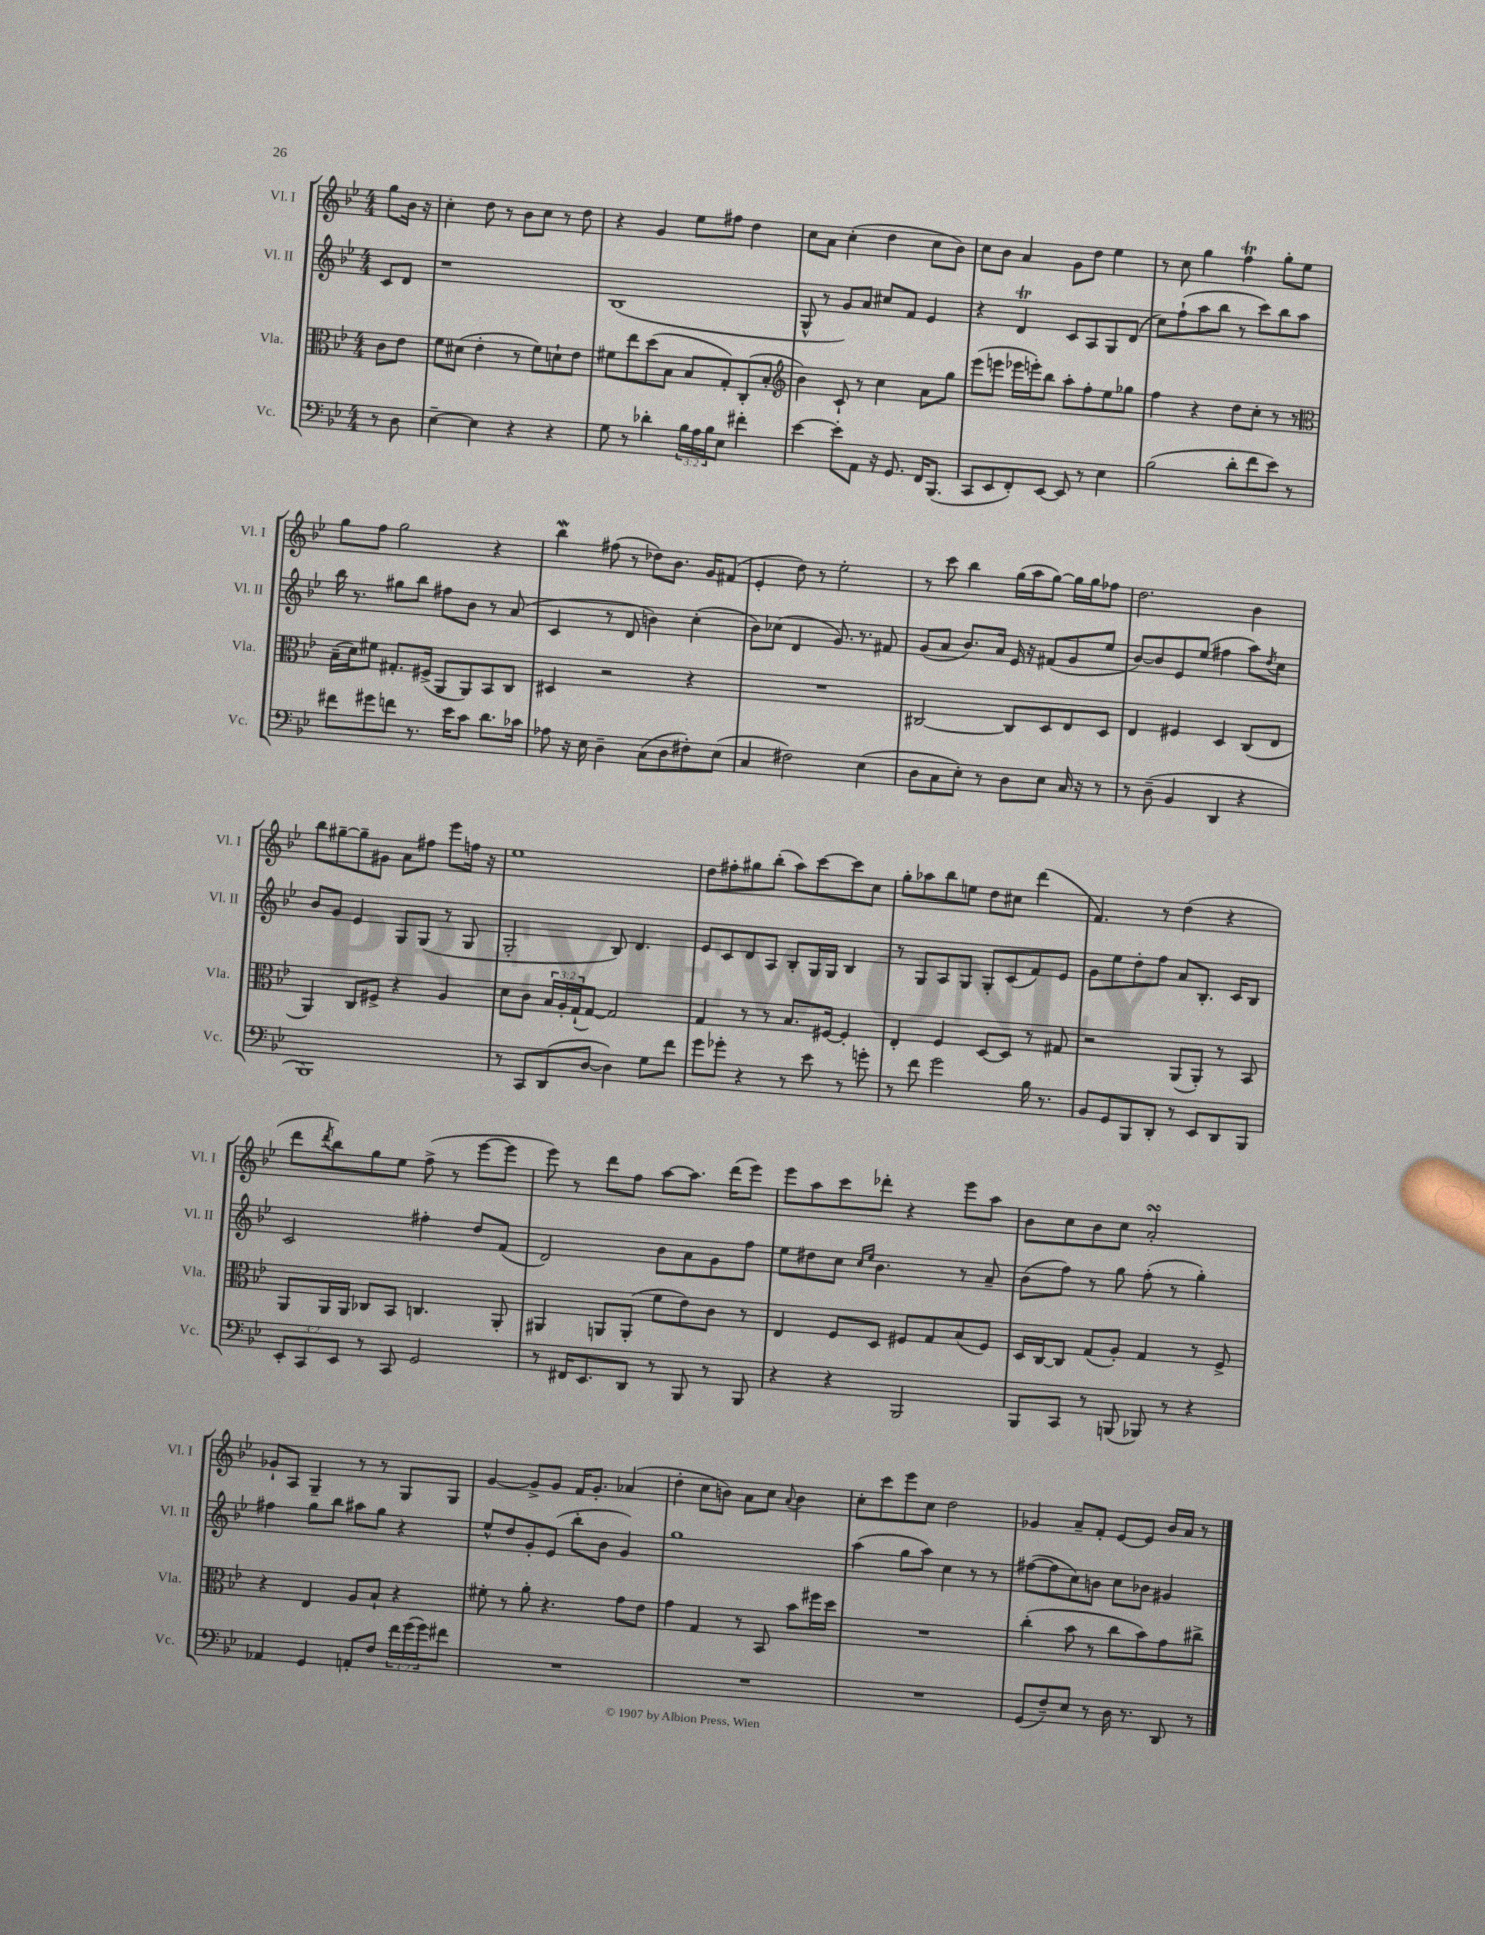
<<
\new StaffGroup <<
\new Staff = "s0" \with { instrumentName = "Vl. I" shortInstrumentName = "Vl. I" } {
    \clef treble \key bes \major \numericTimeSignature \time 4/4 \partial 4
    g''8 bes'16 r16 |
    c''4-. d''8 r8 bes'8 c''8 r8 d''8 |
    r4 g'4 ees''8 fis''8 d''4 |
    c''8 a'8 c''4-.( d''4 c''8 bes'8) |
    c''8 bes'8 a'4 g'8 d''8 ees''4 |
    r8 c''8 g''4 f''4\trill g''8-. ees''8 |
    g''8 f''8 g''2 r4 |
    bes''4\mordent fis''8( r8 des''8) bes'8. g'16 fis'8( |
    ees'4-. d''8) r8 ees''2-. |
    r8 c'''8 bes''4 g''16( a''16 g''8~) g''16 g''16 fes''8 |
    d''2. bes'4 |
    bes''8 gis''8~-- gis''8-- gis'8 a'8 fis''8 ees'''8 f''16 r16 |
    ees''1 |
    d''8 fis''8-. gis''8 bes''8-.( a''8) c'''8~ c'''8 c''8 |
    g''8-. aes''8 bes''8 e''8 d''8 cis''8 d'''4( |
    f'4.) r8 d''4( r4 |
    d'''8 \acciaccatura { d'''8 } bes''8) g''8 ees''8 f''8->( r8 ees'''8~ ees'''8 |
    ees'''8) r8 d'''8 f''8 a''8~ a''8. d'''16( ees'''8) |
    ees'''8 a''8 c'''8 des'''8-. r4 ees'''8 a''8 |
    bes'8 c''8 bes'8 c''8 a'2-.\turn |
    ges'8-! a8 g4-- r8 r8 g8 g8 |
    g'4~ g'8-> g'8 f'16 g'8.-. aes'4( |
    d''4-. c''8 b'8) a'8 c''8 \appoggiatura { a'8 } b'4 |
    c''8-. c'''8 ees'''8 c''8 d''2 |
    ges'4 a'8-- f'8-. ees'8~ ees'8 bes'16 a'16 r8 \bar "|." |
}
\new Staff = "s1" \with { instrumentName = "Vl. II" shortInstrumentName = "Vl. II" } {
    \clef treble \key bes \major \numericTimeSignature \time 4/4 \partial 4
    c'8 d'8 |
    r1 |
    bes1( |
    g8-^ r8 g'8) a'8 cis''8 f'8 ees'4 |
    r4 d'4\trill c'8 a8 g8 d'8( |
    c''8) f''8-!( a''8 bes''8 r8 c'''8) bes''8 a''8 |
    bes''16 r8. gis''8 bes''8 fis''8 bes'8 r8 a'8( |
    c'4 r8 d'8 b'4) c''4-.( |
    bes'8) ces''8( d'4 g'8.) r8. fis'8 |
    g'8( a'8 bes'8.) a'16 ees'16 r16 fis'8( g'8 ees''8 |
    bes'8~) bes'8 ees'8 ees''8( fis''4 a''8) \acciaccatura { d''8 } c''8 |
    bes'8 g'8 ees'4 g8 g8( r8 g8 |
    g2-. bes8) d'4. |
    ees'8 c'8 d'8 a8 bes8-. g16 g16 bes4 |
    r8 g8 a8 g8 g8-. c'8( f'8) ees'8 |
    g'8 ees''8 d''8-. f''8 a'8 bes8.-. c'16 bes8 |
    c'2 fis''4-. d''8 f'8( |
    d'2) bes'8 a'8 g'8 f''8 |
    ees''8 dis''8 c''8 \grace { c''16 ees''16 } bes'4. r8 a'8-- |
    bes'8( f''8) r8 g''8 f''8-.( r8 g''4-.) |
    fis''4 g''8 bes''8 ais''8 g''8 r4 |
    ees''8-^ d''8 g'8-. ees'8( bes''8-. bes'8 g'4) |
    g''1 |
    a''4( g''8 a''8) c''4 r8 r8 |
    fis''8~( fis''8 c''8) b'8 c''8 bes'8 gis'4 \bar "|." |
}
\new Staff = "s2" \with { instrumentName = "Vla." shortInstrumentName = "Vla." } {
    \clef alto \key bes \major \numericTimeSignature \time 4/4 \override Staff.TupletNumber.text = #tuplet-number::calc-fraction-text \partial 4
    c'8 ees'8 |
    f'8 dis'8( ees'4-. r8 f'8) d'8-! ees'8 |
    fis'8 ees''8 d''8( bes8 bes8 g8-.) c8-.( bes8-. |
    \clef treble bes'4) c'8-! r8 c''4 a'8 g''8 |
    ees'''8( e'''8 ees'''16 e'''16-.) bes''8 a''8-. f''8-. ees''8 ges''8 |
    f''4 r4 d''8 c''8-. r8 r8 |
    \clef alto bes16--( d'16) fis'8 gis8.-. fis16->( a,8 a,8) bes,8 c8 |
    dis4 r2 r4 |
    R1 |
    cis2~ cis8 d8 ees8 d8 |
    ees4 fis4 d4 c8( ees8 |
    a,4) c8 fis8-> r4 a4 |
    d'8 c'8 \tuplet 3/2 { bes16 a16-. g16-!( } g8~) g2 |
    g4 r8 r8 bes8. fis16~ fis4-. |
    ees4-. f4 d8~ d8 r8 gis8 |
    r2 a,8( a,8-.) r8 bes,8 |
    a,8 a,16 a,16 ces8 bes,8 c4. a,8-. |
    ais,4 a,8 a,8-.( f'8 ees'8) c'8 r8 |
    ees4 f8 d8 fis8 g8 bes8( fis8) |
    d16 c16~ c8 g8( a8-.) g4 r8 f8-> |
    r4 ees4 a8 bes8-! r4 |
    fis'8-. r8 a'8-. r4. g'8 ees'8 |
    g'4 g4 r8 bes,8 bes'8 fis''16 d''16 |
    R1 |
    c''4-.( bes'8 r8 c''8 bes'8) g'8 cis''8-> \bar "|." |
}
\new Staff = "s3" \with { instrumentName = "Vc." shortInstrumentName = "Vc." } {
    \clef bass \key bes \major \numericTimeSignature \time 4/4 \override Staff.TupletNumber.text = #tuplet-number::calc-fraction-text \partial 4
    r8 d8 |
    ees4~-- ees4 r4 r4 |
    g8 r8 des'4-. \tuplet 3/2 { bes16 a16 bes16 } ees8 fis'4-. |
    ees'4~ ees'8-. a,8 r16 g,8. f,16 bes,,8.( |
    c,8 ees,8 f,8-.) ees,8~ ees,8 r8 ees4 |
    bes2( d'8-. f'8 ees'8) r8 |
    fis'8 gis'8 f'8 r8. ees'16 c'8 d'8. ces'16 |
    aes8 r16 ees16 d4-- c8( d8 fis8-.) ees8( |
    c4 fis2) ees4( |
    d8 c8 ees8-.) r8 d8 ees8 c16 r16 r8 |
    r8 d8--( bes,4 d,4 r4 |
    bes,,1) |
    r8 c,8 d,8( d8~ d4) g8 f'8 |
    g'8 ges'8-. r4 r8 ees'8 r8 g'8-. |
    r8 f'8 g'2 bes16 r8. |
    bes,8 g,8 bes,,8 d,8-. r8 ees,8 d,8 bes,,8 |
    \tuplet 3/2 { ees,8-. c,8 ees,8 } r8 c,8 g,2 |
    r8 fis,16 ees,8. d,8 r8 bes,,8 r8 bes,,8 |
    r4 r4 bes,,2 |
    bes,,8 c,8 r8 b,,8( bes,,8) r8 r4 |
    aes,4 g,4 a,8-. f8 \tuplet 3/2 { f'16 g'16( g'16) } fis'8 |
    R1 |
    R1 |
    R1 |
    g,8( f8--) ees8 r8 d16 r8. d,8 r8 \bar "|." |
}
>>
>>
\layout { \context { \Score \remove "Bar_number_engraver" } }
